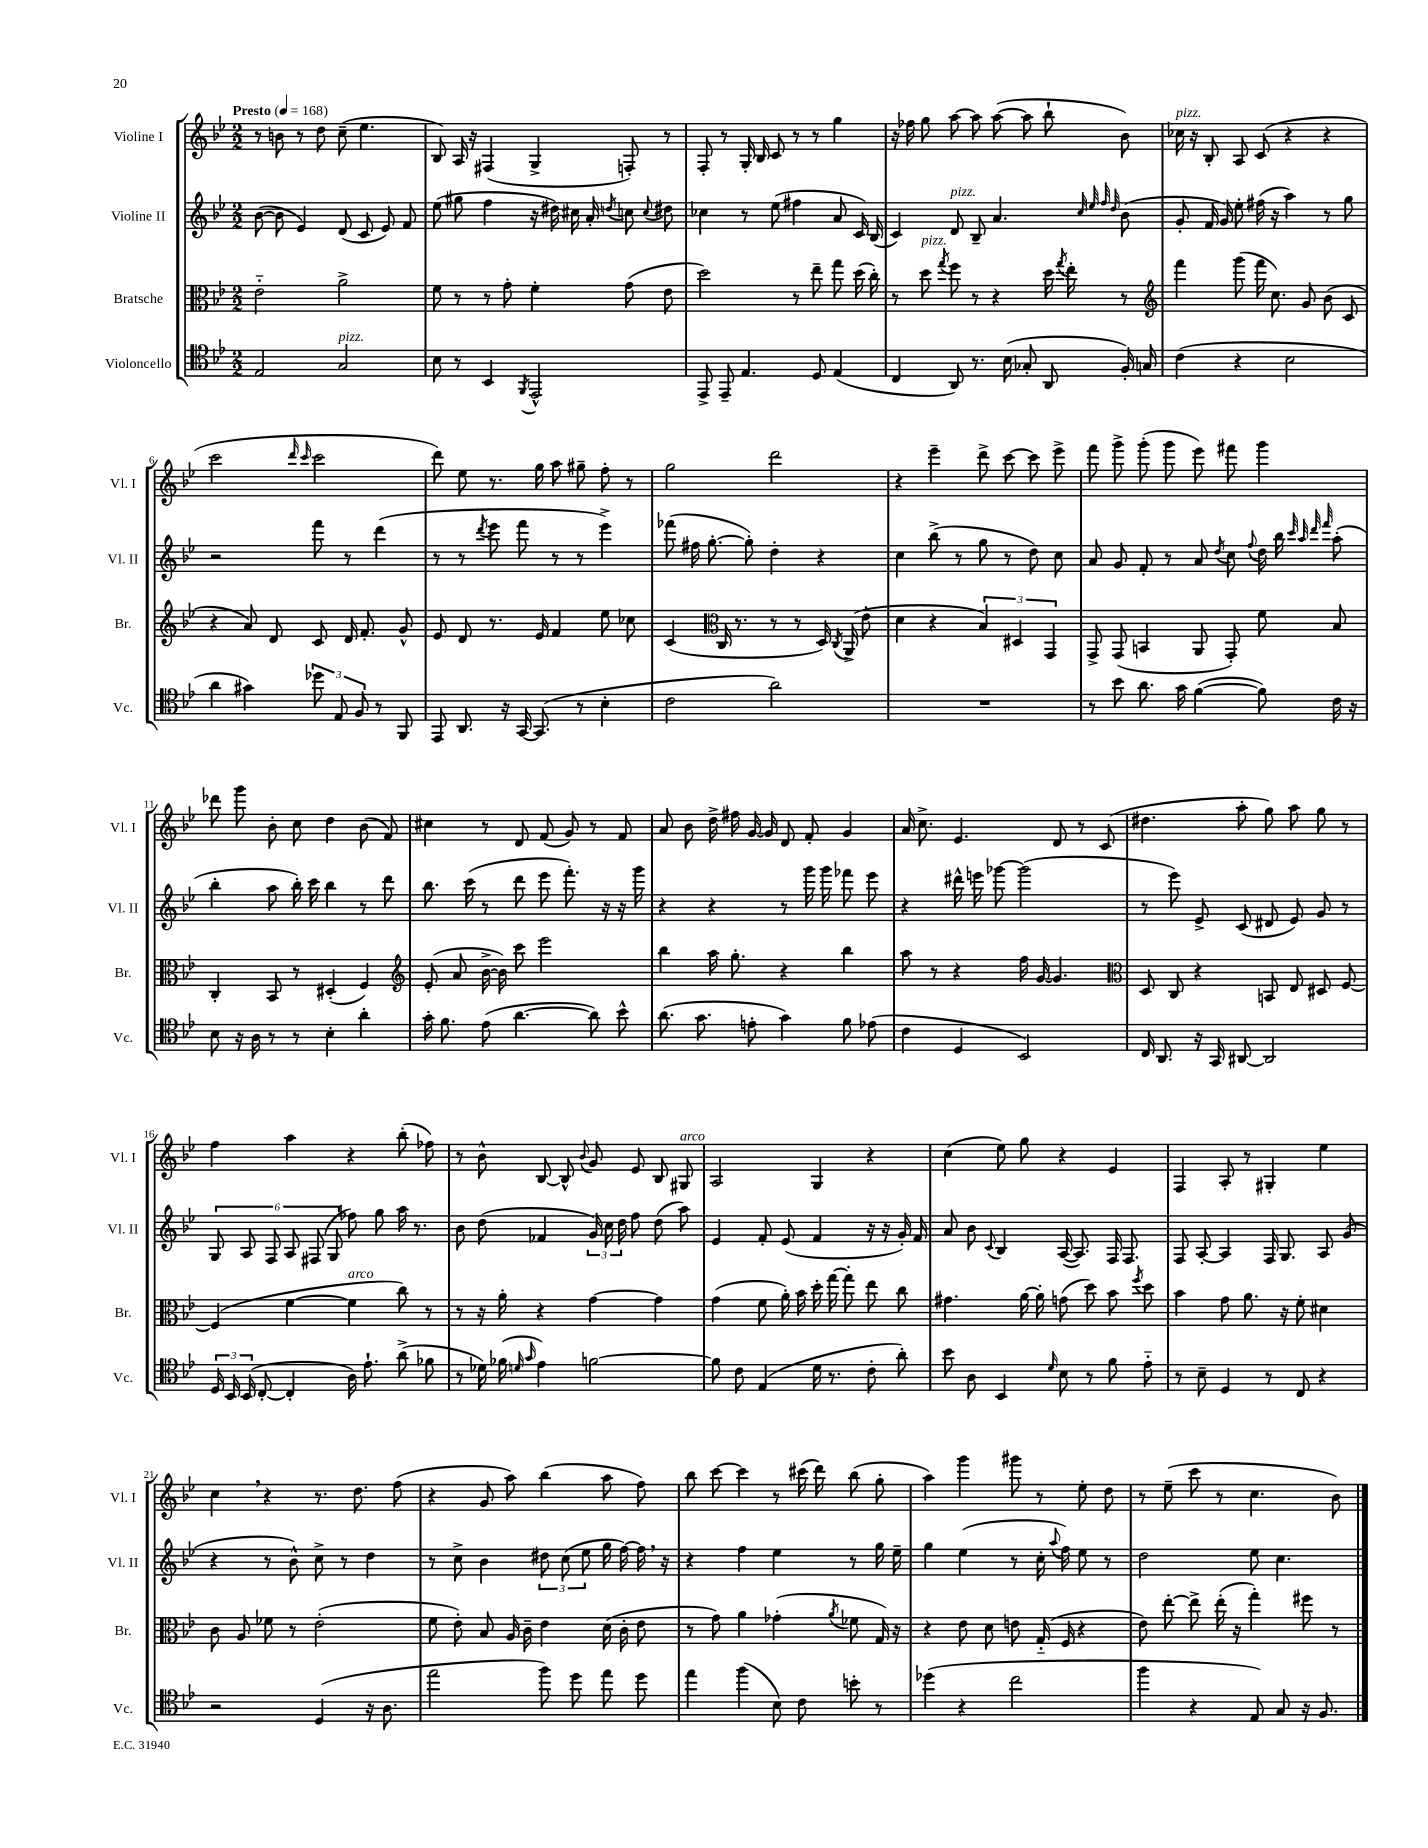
<<
\new StaffGroup <<
\new Staff = "s0" \with { instrumentName = "Violine I" shortInstrumentName = "Vl. I" } {
    \clef treble \key bes \major \numericTimeSignature \time 2/2 \tempo "Presto" 4 = 168
    \autoBeamOff r8 b'8 r8 d''8 c''8--( ees''4. |
    bes8) a16 r16 fis4( g4-> f8-.) r8 |
    f8-. r8 g16-. bes16 c'8 r8 r8 g''4 |
    r16 fes''16 g''8 a''8~ a''8 a''8~( a''8 bes''8-! bes'8) |
    ces''16^\markup { \italic "pizz." } r16 bes8-. a8 c'8( r4 r4 |
    c'''2 \grace { d'''16 c'''16 } c'''2 |
    d'''8) ees''8 r8. g''16 a''8 gis''8-- f''8-. r8 |
    g''2 d'''2 |
    r4 ees'''4-- d'''8-> c'''8~ c'''8 ees'''8-> |
    f'''8 g'''8-> g'''8-.( g'''8 ees'''8) fis'''8 g'''4 |
    des'''8 g'''8 bes'8-. c''8 d''4 bes'8( f'8) |
    cis''4 r8 d'8 f'8( g'8) r8 f'8 |
    a'8 bes'8 d''16-> fis''16 g'16~ g'16 d'8 f'8-. g'4 |
    a'16 c''8.-> ees'4. d'8 r8 c'8( |
    dis''4. a''8-. g''8) a''8 g''8 r8 |
    f''4 a''4 r4 bes''8-.( fes''8) |
    r8 bes'8-^ bes8~ bes8-^ \appoggiatura { bes'8 } g'8 ees'8 bes8 gis8^\markup { \italic "arco" } |
    a2 g4 r4 |
    c''4( ees''8) g''8 r4 ees'4 |
    f4 a8-. r8 gis4-. ees''4 |
    c''4 \breathe r4 r8. d''8. f''8( |
    r4 g'8 a''8) bes''4( a''8 f''8) |
    bes''8 c'''8~ c'''4 r8 cis'''16( d'''16) bes''8( g''8-. |
    a''4) g'''4 gis'''8 r8 ees''8-. d''8 |
    r8 ees''8--( c'''8 r8 c''4. bes'8) \bar "|." |
}
\new Staff = "s1" \with { instrumentName = "Violine II" shortInstrumentName = "Vl. II" } {
    \clef treble \key bes \major \numericTimeSignature \time 2/2
    \autoBeamOff bes'8~( bes'8 ees'4) d'8( c'8 ees'8) f'8 |
    ees''8( gis''8 f''4 r16 dis''16) cis''16 a'16-. \acciaccatura { d''8 } c''8 \appoggiatura { c''8 } dis''8 |
    ces''4 r8 ees''8( fis''4 a'8 c'16) bes16( |
    c'4) d'8^\markup { \italic "pizz." } bes8-- a'4. \grace { c''32 ees''32 f''32 d''32 } bes'8( |
    g'8-. f'16 g'16) ees''8-. fis''16( r16 a''4) r8 g''8 |
    r2 f'''8 r8 d'''4( |
    r8 r8 \acciaccatura { d'''8 } ees'''8 f'''8 r8 r8 ees'''4->) |
    fes'''8( fis''16 g''8.~-. g''8-.) d''4-. r4 |
    c''4 bes''8->( r8 g''8 r8 d''8) c''8 |
    a'8 g'8 f'8-. r8 a'8 \acciaccatura { d''8 } c''8 \appoggiatura { f''8 } d''16 bes''16 \grace { c'''32 a''32 d'''32 f'''32 } a''8-.( |
    bes''4-. a''8 bes''16-.) c'''16 bes''4 r8 d'''8 |
    bes''8. c'''16( r8 d'''8 ees'''8 f'''8.-.) r16 r16 g'''16 |
    r4 r4 r8 g'''16 g'''16 fes'''8 ees'''8 |
    r4 dis'''16-^ e'''16 ges'''8~ ges'''2( |
    r8 ees'''8) ees'8-> c'8( dis'8 ees'8) g'8 r8 |
    \tuplet 6/4 { g8 a8 f8 a8 fis8( g8 } fes''8) g''8 a''16 r8. |
    bes'8 d''8( fes'4 \tuplet 3/2 { g'16) c''16 d''16 } f''8 d''8( a''8) |
    ees'4 f'8-. ees'8( f'4 r16 r16 g'16-.) f'16 |
    a'8 bes'8 \appoggiatura { c'8 } bes4 a16~( a8.) f16 f8. |
    f8 a8~-. a4 f16 g8. a8 g'8( |
    r4 r8 bes'8-^) c''8-> r8 d''4 |
    r8 c''8-> bes'4 \tuplet 3/2 { dis''8 c''8( ees''8 } g''16 f''16~) f''16 \breathe r16 |
    r4 f''4 ees''4 r8 g''16 ees''16-- |
    g''4 ees''4( r8 c''16-. \appoggiatura { a''8 } f''16) ees''8 r8 |
    d''2 ees''8 c''4. \bar "|." |
}
\new Staff = "s2" \with { instrumentName = "Bratsche" shortInstrumentName = "Br." } {
    \clef alto \key bes \major \numericTimeSignature \time 2/2
    \autoBeamOff ees'2-_ a'2-> |
    f'8 r8 r8 g'8-. f'4-. g'8( ees'8 |
    d''2) r8 ees''8-- g''8 d''16( c''16-.) |
    r8 d''8^\markup { \italic "pizz." } \acciaccatura { g''8 } f''8 r8 r4 d''16 \acciaccatura { g''8 } ees''16-. r8 |
    \clef treble f'''4 g'''8( f'''16 c''8.) g'8 bes'8( c'8 |
    r4 a'8) d'8 c'8 d'16 f'8.-. g'8-^ |
    ees'8 d'8 r8. ees'16 f'4 ees''8 ces''8 |
    c'4( \clef alto c16 r8. r8 r8 d16) \acciaccatura { c8 } a,16->( ees'8-. |
    d'4 r4 \tuplet 3/2 { bes4) dis4 g,4 } |
    g,8-> g,8( b,4 a,8 g,8-.) f'8 bes8 |
    c4-. bes,8 r8 dis4-.( f4) |
    \clef treble ees'8-.( a'8 bes'16~-> bes'16) c'''8 ees'''2 |
    bes''4 a''16 g''8.-. r4 bes''4 |
    a''8 r8 r4 f''16 g'16~ g'4. |
    \clef alto d8 c8 r4 b,8 ees8 dis8 f8~ |
    f4( f'4~ f'4^\markup { \italic "arco" } c''8) r8 |
    r8 r16 a'16-. r4 g'4~ g'4 |
    g'4( f'8 a'16-.) bes'16 d''16-. g''16~ g''8-. ees''8 c''8 |
    gis'4. a'16~ a'16-. g'8( d''8) bes'8 \acciaccatura { f''8 } d''8 |
    bes'4 g'8 a'8. r16 f'8-. dis'4 |
    c'8 a8 fes'8 r8 ees'2-.( |
    f'8 ees'8-.) bes8 a16 c'16-- ees'4 d'16( c'16-. ees'8 |
    r8 g'8) a'4 ges'4-.( \acciaccatura { a'8 } fes'8 g16) r16 |
    r4 ees'8 d'8 e'8 g16-_( f16 r4 |
    ees'8) ees''8~-. ees''8-> ees''16-.( r16 g''4-.) fis''8 r8 \bar "|." |
}
\new Staff = "s3" \with { instrumentName = "Violoncello" shortInstrumentName = "Vc." } {
    \clef tenor \key bes \major \numericTimeSignature \time 2/2
    \autoBeamOff ees2 g2^\markup { \italic "pizz." } |
    bes8 r8 bes,4 \acciaccatura { f,8 } ees,2-^ |
    ees,8-> ees,8-- ees4. d8 ees4( |
    c4 a,8) r8. bes16( ges8-. a,8 f16-.) g16 |
    c'4( r4 bes2 |
    a'4 gis'4) \tuplet 3/2 { des''8 ees8 f8 } r8 f,8 |
    ees,8 a,8. r16 g,16~ g,8.( r8 bes4-. |
    c'2 a'2) |
    R1 |
    r8 bes'8 a'8. g'16 f'4~( f'8) c'16 r16 |
    bes8 r16 a16 r8 r8 bes4-. a'4-. |
    g'16-. f'8. ees'8( a'4.~ a'8) bes'8-^ |
    a'8.( g'8. e'8-. g'4) f'8 ees'8( |
    c'4 d4 bes,2) |
    c16 a,8. r16 g,16 ais,8~ ais,2 |
    \tuplet 3/2 { d16 bes,16 bes,16( } c8~-. c4-. a16) ees'8.-! a'8->( fes'8 |
    r8 des'16) fes'16( \grace { d'16 g'16 } ees'4) f'2~ |
    f'8 c'8 ees4( d'16 r8. c'8-. a'8-.) |
    bes'8 a8 bes,4 \grace { d'16 } bes8 r8 f'8 ees'8-_ |
    r8 bes8-- d4 r8 c8 r4 |
    r2 d4( r16 a8. |
    ees''2 f''8) d''8 ees''8 d''8 |
    ees''4 f''4( bes8) c'8 b'8-. r8 |
    des''4( r4 c''2 |
    f''4 r4 ees8) g8 r16 f8. \bar "|." |
}
>>
>>
